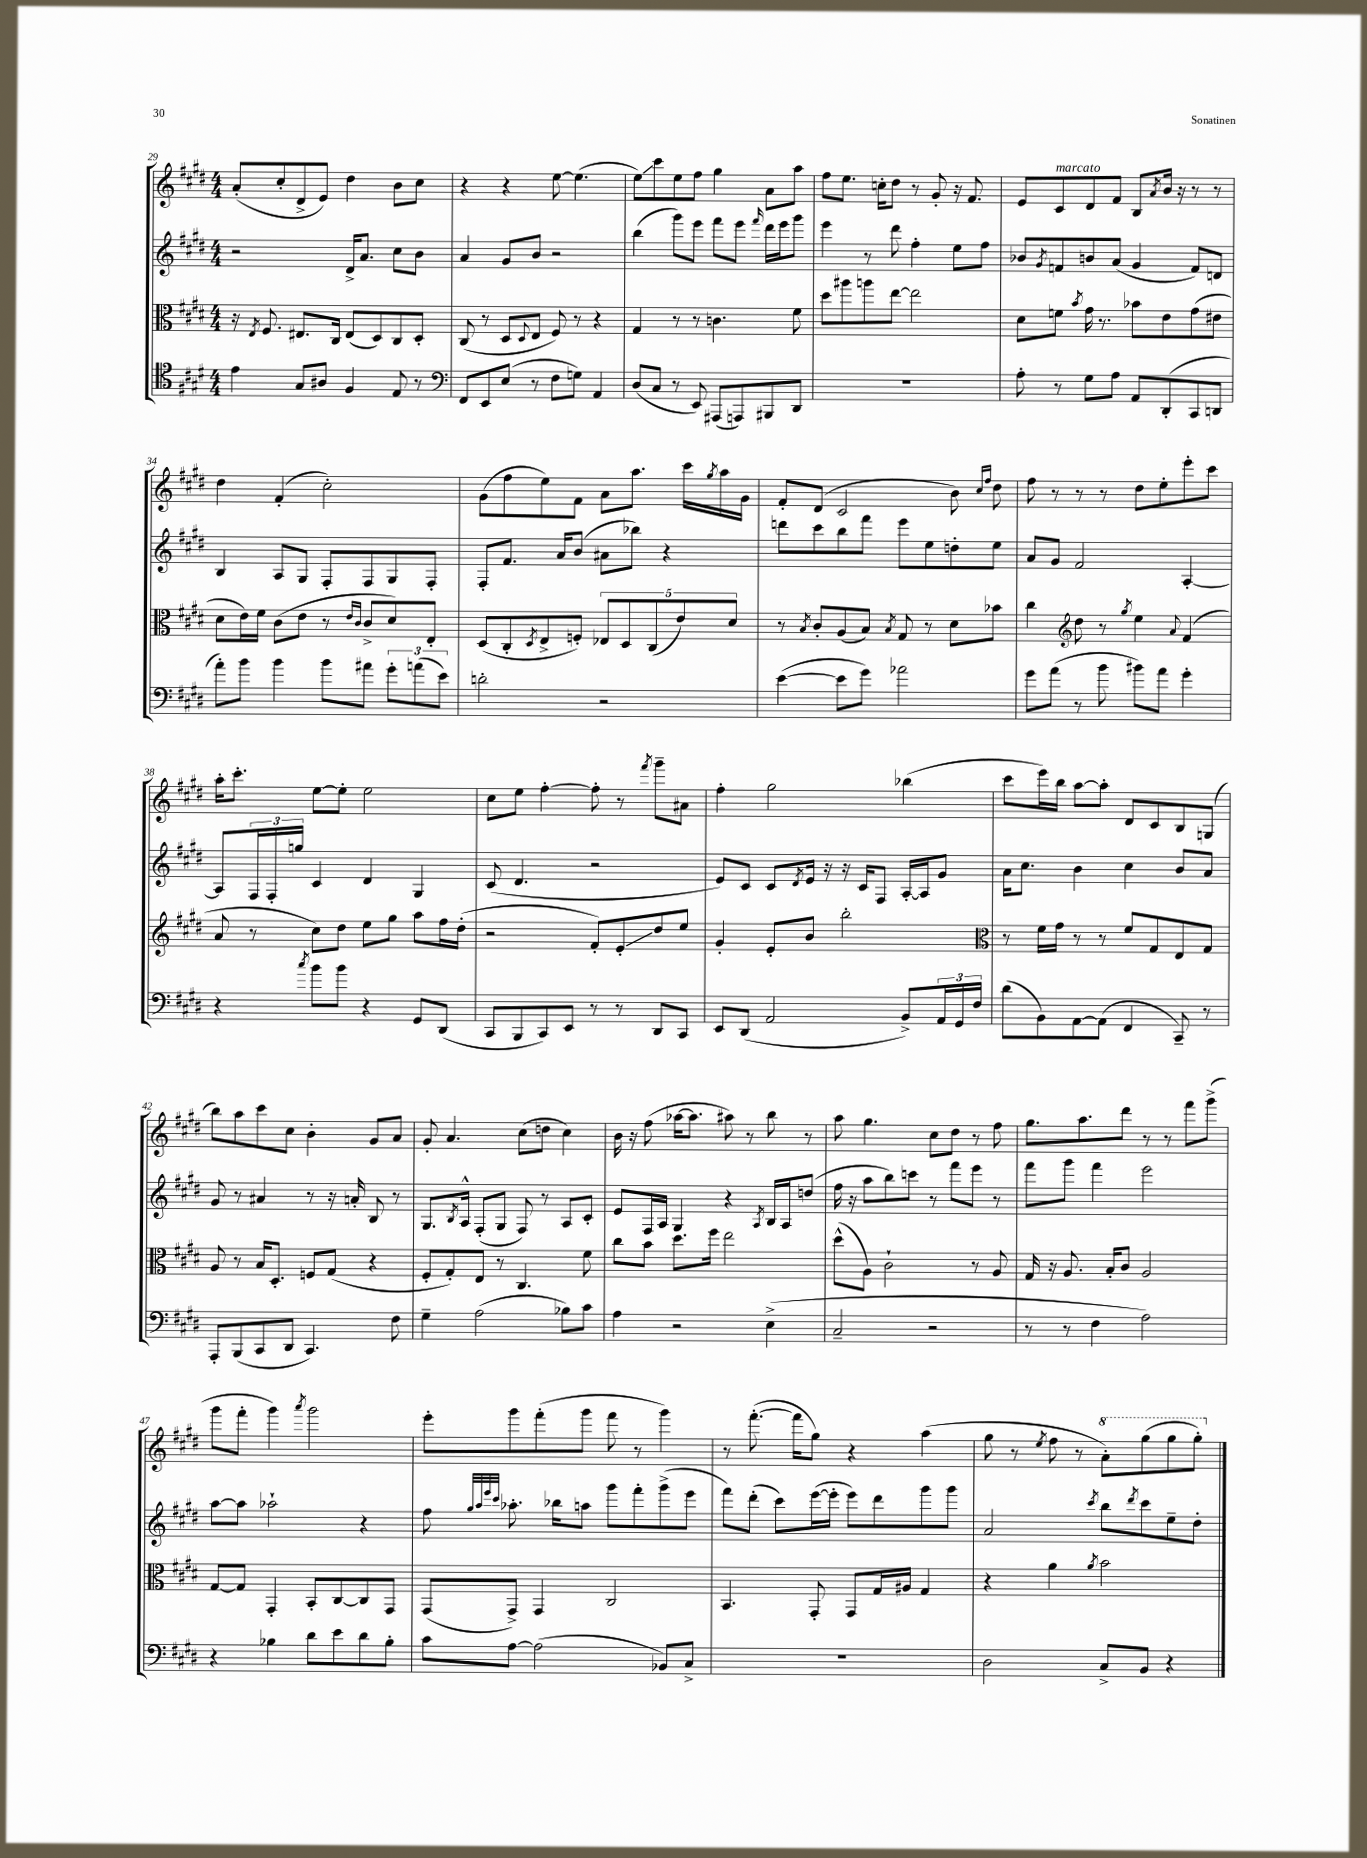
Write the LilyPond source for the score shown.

<<
\new StaffGroup <<
\new Staff = "s0" {
    \clef treble \key e \major \numericTimeSignature \time 4/4
    a'8-.( cis''8-. dis'8-> e'8) dis''4 b'8 cis''8 |
    r4 r4 e''8~ e''4.( |
    e''8\glissando) cis'''8 e''8 fis''8 gis''4 a'8 a''8 |
    fis''8 e''8. c''16-. dis''8 r8 gis'8-. r16 fis'8. |
    e'8 cis'8^\markup { \italic "marcato" } dis'8 fis'8 b8 \acciaccatura { a'8 } b'16 r16 r8 r8 |
    dis''4 fis'4-.( cis''2-.) |
    gis'8( fis''8 e''8) fis'8 a'8 a''8. cis'''16 \acciaccatura { gis''8 } a''16 gis'16 |
    fis'8-. dis'8( cis'2 b'8) \grace { cis''16 fis''16 } dis''8 |
    fis''8 r8 r8 r8 dis''8 e''8-. e'''8-. cis'''8 |
    a''16-. cis'''8.-. e''8~ e''8-. e''2 |
    cis''8 e''8 fis''4~-. fis''8-. r8 \acciaccatura { fis'''8 } gis'''8-- ais'8 |
    fis''4-. gis''2 bes''4( |
    cis'''8 e'''16) b''16 a''8~ a''8-. dis'8 cis'8 b8 g8( |
    b''8) a''8 cis'''8 cis''8 b'4-. gis'8 a'8 |
    gis'8-. a'4. cis''8( d''8 cis''4) |
    b'16 r16 fis''8( aes''16~ aes''8. ais''8) r8 b''8 r8 |
    a''8 gis''4. cis''8 dis''8 r8 fis''8 |
    gis''8. a''8. dis'''8 r8 r8 fis'''8 gis'''8->( |
    gis'''8 fis'''8-. gis'''4) \acciaccatura { a'''8 } gis'''2 |
    e'''8-. gis'''8 fis'''8-.( gis'''8 fis'''8 r8 gis'''4) |
    r8 fis'''8.~-.( fis'''16 gis''8) r4 a''4( |
    gis''8 r8 \acciaccatura { e''8 } fis''8 r8 \ottava #1 a''8-.) gis'''8( gis'''8 gis'''8-.) \ottava #0 \bar "|." |
}
\new Staff = "s1" {
    \clef treble \key e \major \numericTimeSignature \time 4/4
    r2 dis'16-> a'8. cis''8 b'8 |
    a'4 gis'8 b'8 r2 |
    b''4( gis'''8) e'''8 fis'''8 e'''8 \grace { fis'''16 } dis'''16 e'''16 gis'''8 |
    e'''4 r8 dis'''8 fis''4-. e''8 fis''8 |
    bes'8 \acciaccatura { gis'8 } f'8 b'8 a'8( gis'4 f'8) d'8 |
    b4 a8 gis8 fis8-. fis8 gis8 fis8-. |
    fis8-. fis'8. a'16 b'8( ais'8 bes''8) r4 |
    d'''8 cis'''8 b''8 fis'''8 e'''8 e''8 d''8-. e''8 |
    a'8 gis'8 fis'2 a4~-. |
    a8 \tuplet 3/2 { fis16 fis16-. g''16 } cis'4 dis'4 gis4 |
    cis'8( dis'4. r2 |
    e'8) cis'8 cis'8 \acciaccatura { dis'8 } e'16 r16 r16 cis'16 fis8 a16~-. a16 gis'8 |
    a'16 cis''8. b'4 cis''4 b'8 a'8 |
    gis'8 r8 ais'4 r8 r16 a'16-. b8 r8 |
    gis8. \acciaccatura { b8 } a16-^ fis8-.( gis8 fis8) r8 a8 cis'8-. |
    e'8 fis16 a16 gis4 r4 \acciaccatura { a8 } b16 a16 d''8( |
    fis''16 r16 a''8 b''8) c'''8 r8 fis'''8 e'''8 r8 |
    fis'''8 gis'''8 fis'''4 e'''2 |
    a''8~ a''8 aes''2-! r4 |
    fis''8 \grace { gis''32 a''32 e'''32 cis'''32 } aes''8.-. bes''16 a''8 gis'''8 fis'''8-. gis'''8->( e'''8 |
    fis'''8) dis'''8-.( cis'''8) e'''16~( e'''16-. e'''8) dis'''8 gis'''8 gis'''8 |
    a'2 \acciaccatura { cis'''8 } b''8 \acciaccatura { dis'''8 } cis'''8 e''8-- dis''8-. \bar "|." |
}
\new Staff = "s2" {
    \clef alto \key e \major \numericTimeSignature \time 4/4
    r16 \acciaccatura { e8 } fis8. eis8. cis16 eis8( dis8) cis8 dis8-. |
    cis8( r8 dis8 \appoggiatura { dis8 } e8 fis8) r8 r4 |
    gis4 r8 r8 c'4. fis'8 |
    dis''8 ais''8 a''8 e''8~ e''2 |
    dis'8 f'8 \acciaccatura { b'8 } gis'16 r8. bes'8 e'8 gis'8( eis'8 |
    dis'8 e'16) fis'16 cis'8( e'8 r8 \grace { e'16 cis'16 } cis'8-> dis'8) e8-. |
    dis8( cis8-. \acciaccatura { dis8 } e8-> f8-.) \tuplet 5/4 { ees8 dis8 cis8( e'8) dis'8 } |
    r8 \acciaccatura { b8 } cis'8-. a8( b8) \acciaccatura { b8 } gis8 r8 dis'8 bes'8 |
    cis''4 \clef treble dis''8 r8 \acciaccatura { gis''8 } e''4 \appoggiatura { a'8 } fis'4( |
    a'8 r8 cis''8) dis''8 e''8 gis''8 a''8 fis''16 dis''16-.( |
    r2 fis'8-.) e'8-.\glissando dis''8 e''8 |
    gis'4-. e'8-. b'8 b''2-. |
    \clef alto r8 fis'16 gis'16 r8 r8 fis'8 gis8 e8 gis8 |
    a8 r8 b16 dis8.-. f8 gis8( r4 |
    fis8-. gis8-.) e8 r8 cis4. fis'8 |
    cis''8 b'8 dis''8. fis''16 e''2 |
    dis''8-^( a8) cis'2-! r8 a8 |
    gis16 r16 a8. b16-. cis'8 a2 |
    gis8~ gis8 gis,4-. b,8-. cis8~ cis8 gis,8 |
    gis,8( gis,8->) gis,4 cis2 |
    b,4. gis,8-. gis,8 gis16 ais16 gis4 |
    r4 a'4 \acciaccatura { a'8 } b'2 \bar "|." |
}
\new Staff = "s3" {
    \clef tenor \key e \major \numericTimeSignature \time 4/4
    e'4 gis8 ais8 fis4 e8 r8 |
    \clef bass fis,8 e,8 e8( r8 fis8 g8) a,4 |
    dis8( cis8 r8 e,8) ais,,8( a,,8) bis,,8 dis,8 |
    R1 |
    a8-. r8 gis8 a8 a,8 dis,8-.( cis,8 d,8 |
    a'8-.) b'8 b'4 b'8 ais'8 \tuplet 3/2 { gis'8-. a'8( e'8) } |
    d'2-. r2 |
    e'4~( e'8 gis'8) aes'2 |
    gis'8 a'8( r8 b'8 bis'8) a'8 gis'4-. |
    r4 \acciaccatura { cis''8 } b'8 b'8 r4 gis,8 dis,8( |
    cis,8 b,,8 cis,8) e,8 r8 r8 dis,8 cis,8 |
    e,8 dis,8( a,2 b,8->) \tuplet 3/2 { a,16 gis,16 fis16 } |
    dis'8( b,8) a,8~ a,8( fis,4 cis,8--) r8 |
    a,,8-. b,,8( cis,8 dis,8 cis,4.) fis8 |
    gis4-- a2( bes8) cis'8 |
    a4 r2 e4->( |
    cis2-- r2 |
    r8 r8 fis4 a2) |
    r4 bes4 dis'8 e'8 dis'8 bes8-. |
    cis'8 a8~ a2( bes,8) cis8-> |
    R1 |
    dis2 cis8-> b,8 r4 \bar "|." |
}
>>
>>
\layout { \context { \Score currentBarNumber = #29 } }
